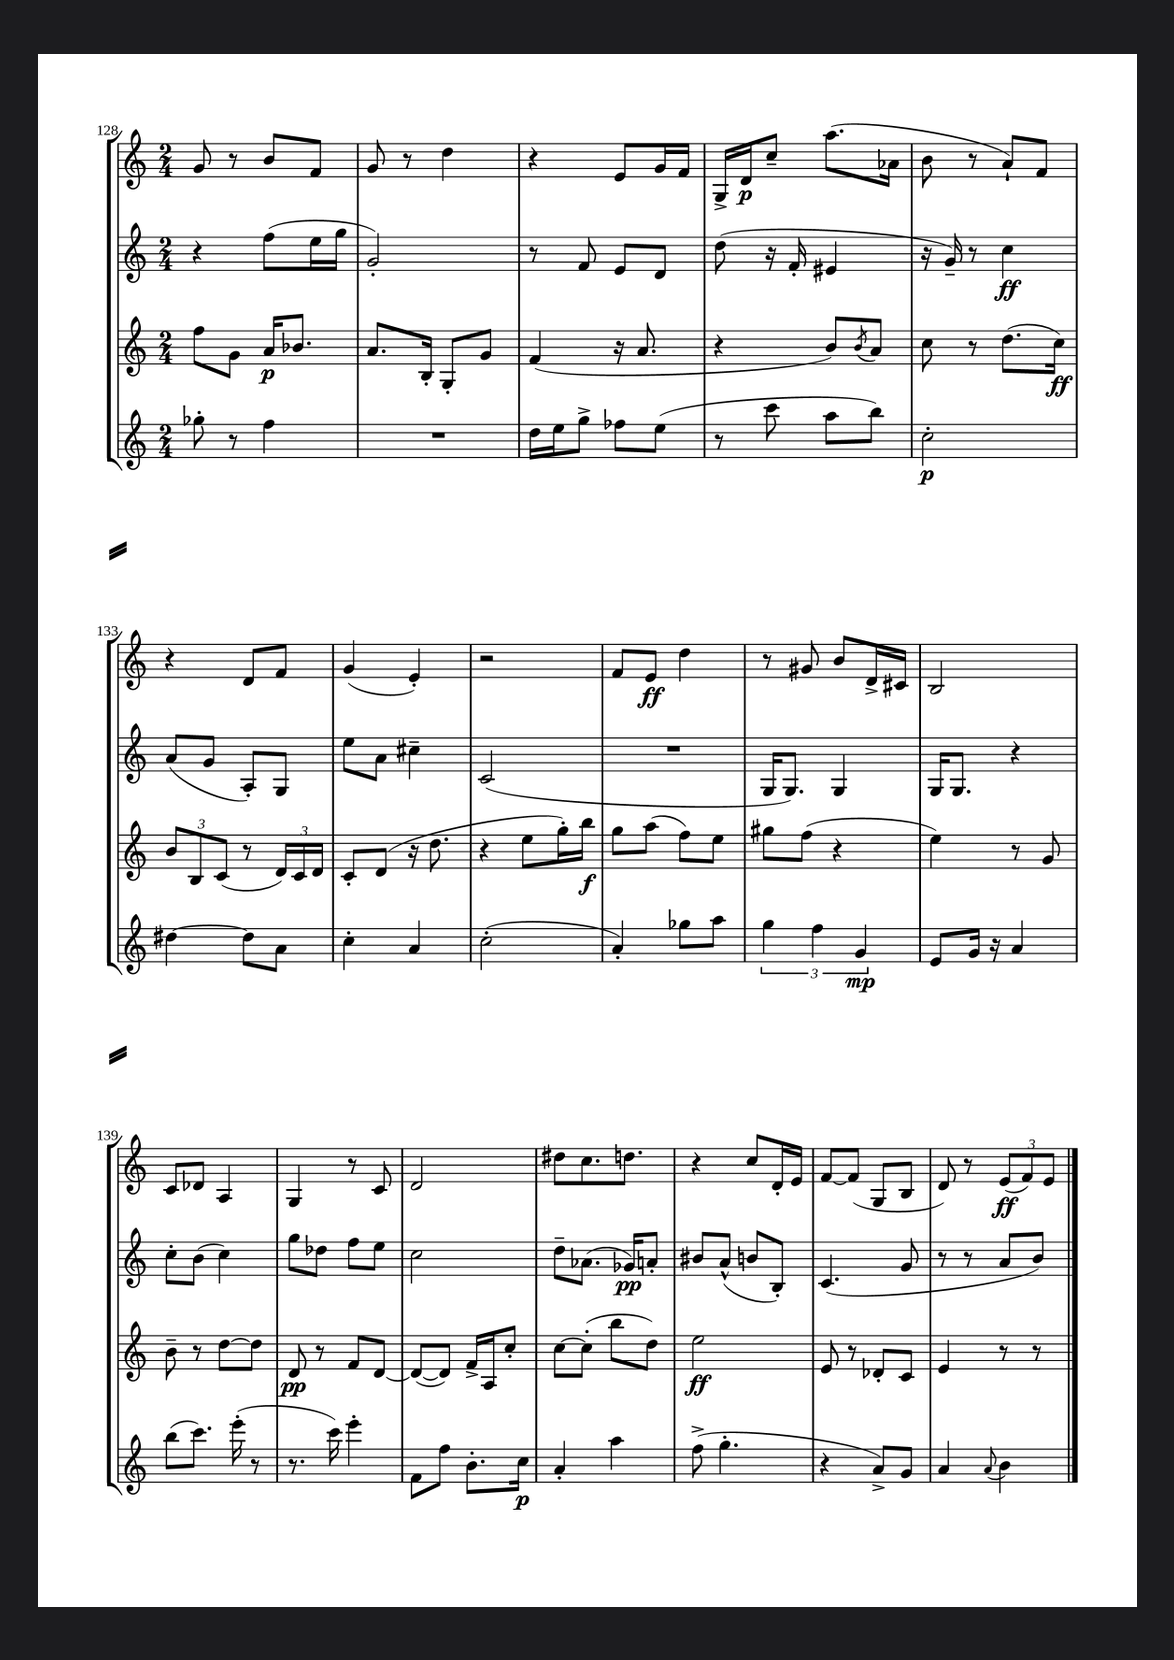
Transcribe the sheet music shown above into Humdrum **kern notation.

**kern	**kern	**kern	**kern
*staff4	*staff3	*staff2	*staff1
*clefG2	*clefG2	*clefG2	*clefG2
*k[]	*k[]	*k[]	*k[]
*M2/4	*M2/4	*M2/4	*M2/4
8gg-'	8ff	4r	8g
8r	8g	.	8r
4ff	16a	(8ff	8b
.	8.b-	.	.
.	.	16ee	8f
.	.	16gg	.
=	=	=	=
2r	8.a	2g')	8g
.	.	.	8r
.	16B'	.	.
.	8G'	.	4dd
.	8g	.	.
=	=	=	=
16dd	(4f	8r	4r
16ee	.	.	.
8gg^	.	8f	.
8ff-	16r	8e	8e
.	8.a	.	.
(8ee	.	8d	16g
.	.	.	16f
=	=	=	=
8r	4r	(8dd	16G^
.	.	.	16d
8ccc	.	16r	8cc~
.	.	16f'	.
8aa	8b)	4e#	(8.aa
.	8qb	.	.
8bb)	8a	.	.
.	.	.	16a-
=	=	=	=
2cc'	8cc	16r	8b
.	.	16g~)	.
.	8r	8r	8r
.	(8.dd	4cc	8a`)
.	.	.	8f
.	16cc)	.	.
=	=	=	=
[4dd#	12b	(8a	4r
.	12B	.	.
.	.	8g	.
.	(12c	.	.
8dd#]	8r	8A')	8d
8a	24d)	8G	8f
.	24c	.	.
.	24d	.	.
=	=	=	=
4cc'	8c'	8ee	(4g
.	(8d	8a	.
4a	16r	4cc#~	4e')
.	8.dd	.	.
=	=	=	=
(2cc'	4r	(2c	2r
.	8ee	.	.
.	16gg')	.	.
.	16bb	.	.
=	=	=	=
4a')	8gg	2r	8f
.	(8aa	.	8e
8gg-	8ff)	.	4dd
8aa	8ee	.	.
=	=	=	=
6gg	8gg#	16G	8r
.	.	8.G)	.
.	(8ff	.	8g#
6ff	.	.	.
.	4r	4G	8b
6g	.	.	.
.	.	.	16d^
.	.	.	16c#
=	=	=	=
8e	4ee)	16G	2B
.	.	8.G	.
16g	.	.	.
16r	.	.	.
4a	8r	4r	.
.	8g	.	.
=	=	=	=
(8bb	8b~	8cc'	8c
8.ccc)	8r	(8b	8d-
.	[8dd	4cc)	4A
(16eee'	.	.	.
8r	8dd]	.	.
=	=	=	=
8.r	8d	8gg	4G
.	8r	8dd-	.
16ccc)	.	.	.
4eee'	8f	8ff	8r
.	[8d	8ee	8c
=	=	=	=
8f	(8d_	2cc	2d
8ff	8d])	.	.
8.b'	16f^	.	.
.	16A	.	.
.	8cc'	.	.
16cc	.	.	.
=	=	=	=
4a'	[8cc	8dd~	8dd#
.	(8cc']	(8.a-	8.cc
4aa	8bb	.	.
.	.	16g-)	8.dd
.	8dd)	8a'	.
=	=	=	=
(8ff^	2ee	8b#	4r
4.gg'	.	(8a^^	.
.	.	8b	8cc
.	.	8B')	16d'
.	.	.	16e
=	=	=	=
4r	8e	(4.c	[8f
.	8r	.	(8f]
8a^)	8d-'	.	8G
8g	8c	8g	8B
=	=	=	=
4a	4e	8r	8d)
.	.	8r	8r
8qqa	.	.	.
4b	8r	8a	(12e
.	.	.	12f)
.	8r	8b)	.
.	.	.	12e
==	==	==	==
*-	*-	*-	*-
